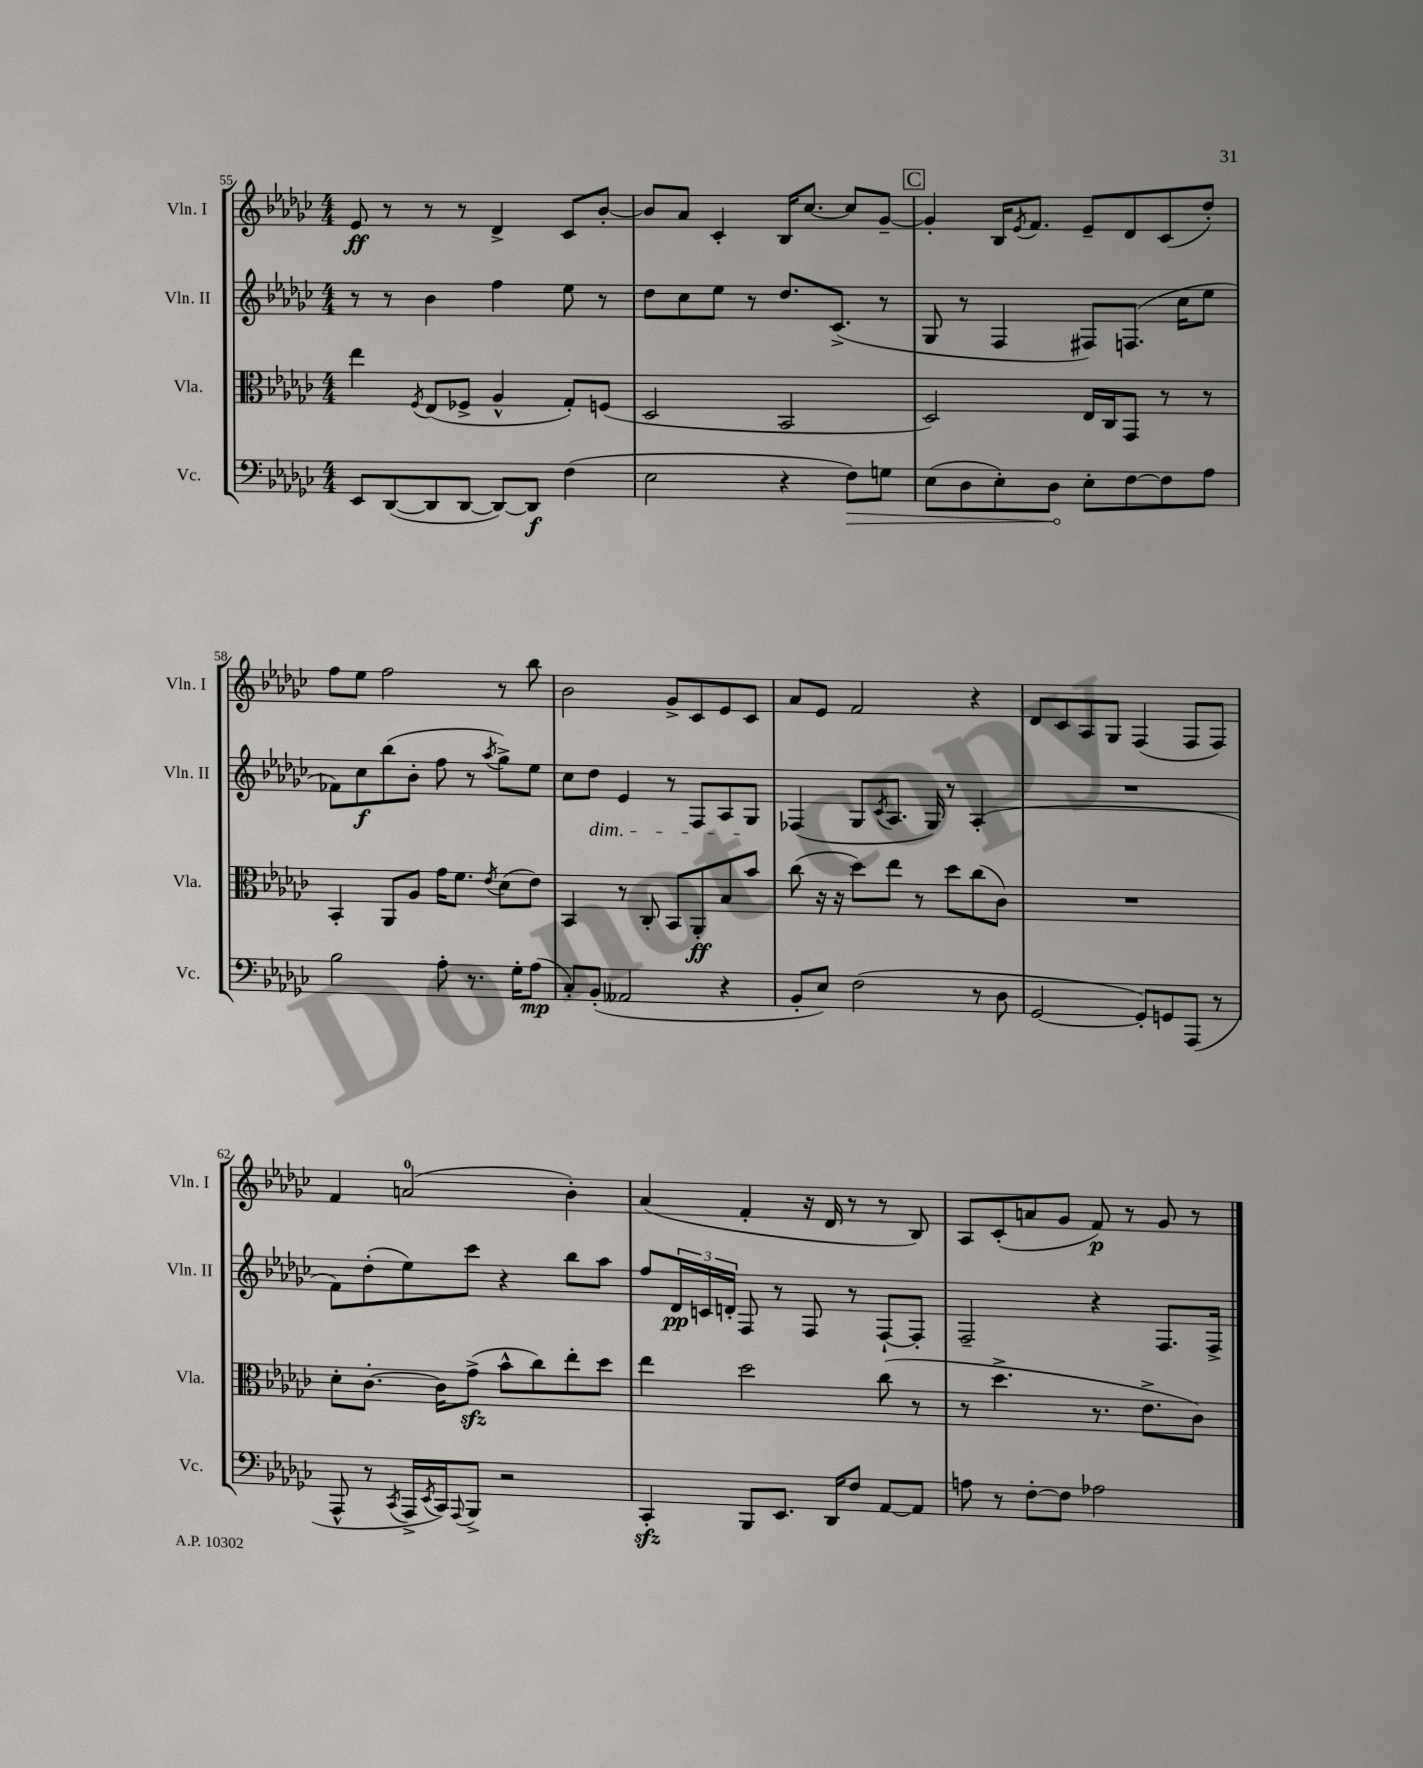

**kern	**kern	**kern	**kern
*staff4	*staff3	*staff2	*staff1
*clefF4	*clefC3	*clefG2	*clefG2
*k[b-e-a-d-g-c-]	*k[b-e-a-d-g-c-]	*k[b-e-a-d-g-c-]	*k[b-e-a-d-g-c-]
*M4/4	*M4/4	*M4/4	*M4/4
8EE-/L	4ee-\	8r	8e-/
([8DD-/	.	8r	8r
.	8qF/	.	.
8DD-/]	(8E-/L	4b-\	8r
[8DD-/J	8F-^/J	.	8r
8DD-/_L)	4A-^^/	4ff\	4d-^/
8DD-/]J	.	.	.
(4F\	8G-'/L)	8ee-\	8c-/L
.	(8F/J	8r	[8b-'/J
=	=	=	=
2E-\	2D-/	8dd-\L	8b-/]L
.	.	8cc-\	8a-/J
.	.	8ee-\J	4c-'/
.	.	8r	.
4r	2BB-/	8.dd-/L	16B-/LK
.	.	.	[8.cc-/J
.	.	(8.c-^/J	.
8F\L)	.	.	8cc-/]L
8G\J	.	8r	[8g-~/J
=	=	=	=
(8E-\L	2D-/)	8G-/	4g-'/]
8D-\	.	8r	.
8E-'\)	.	4F/	16B-/LK
.	.	.	8qe-/
.	.	.	8.f/J
8D-\J	.	.	.
8E-'\L	16E-/LL	8F#/L)	8e-~/L
.	16C-/J	.	.
[8F\	8GG-/J	(8.F/J	8d-/
8F\]	8r	.	(8c-/
.	.	16cc-\LK	.
8A-\J	8r	8ee-\J	8dd-'/J)
=	=	=	=
2B-\	4BB-'/	8f-\L)	8ff\L
.	.	8cc-\	8ee-\J
.	8AA-/L	(8bb-\	2ff\
.	8A-/J	8b-'\J	.
8A-'\	16g-\LK	8ff\	.
.	8.f\J	.	.
8.r	.	8r	.
.	8qe-/	8qaa-/	.
.	(8d-\L	8gg-^\L)	8r
16G-'\LK	.	.	.
(8A-\J	8e-\J)	8ee-\J	8bb-\
=	=	=	=
8C-'/L)	4BB-/	8cc-\L	2b-\
(8BB-'/J	.	8dd-\J	.
2AA--/	8r	4e-/	.
.	8C-'/	.	.
.	8BB-/L	8r	8g-^/L
.	8AA-'/	8F/L	8c-/
4r	8B-/	8A-/	8e-/
.	8b-/J	8G-/J	8c-/J
=	=	=	=
8BB-'/L	(8cc-\	(4F-/	8a-/L
8E-/J)	16r	.	8e-/J
.	16r	.	.
(2F\	8dd-\L)	8G-/L	2f/
.	.	8qc-/	.
.	8ee-\J	8.A-/J	.
.	8r	.	.
.	.	16G-/)	.
.	8dd-\L	8r	.
8r	(8cc-\	(4A-'/	4r
8D-\	8c-\J)	.	.
=	=	=	=
[2GG-/	1r	1r	8d-/L
.	.	.	8c-/
.	.	.	8A-/
.	.	.	8G-/J
8GG-'/]L)	.	.	(4F/
8GG/	.	.	.
(8AAA-/J	.	.	8F/L
8r	.	.	8F/J)
=	=	=	=
8AAA-^^/	8d-'\L	8f\L)	4f/
8r	[8.c-'\J	(8dd-'\	.
8qCC-/	.	.	.
16AAA-^/LL	.	8ee-\)	(2a/
8qEE-/	.	.	.
16CC-/J)	16c-\]LK	.	.
8qqAAA-/	.	.	.
8BBB-^/J	(8g-^\J	8ccc-\J	.
2r	8b-^^\L	4r	.
.	8cc-\)	.	.
.	8ee-'\	8bb-\L	4b-'\)
.	8dd-\J	8aa-\J	.
=	=	=	=
4CC-'/	4ee-\	8ff/L	(4a-/
.	.	24d-/L	.
.	.	24c/	.
.	.	24d'/JJ	.
8BBB-/L	2dd-\	8F/	4f'/
8.EE-/J	.	8r	.
.	.	8F/	16r
16DD-/LK	.	.	16d-/
8F/J	.	8r	8r
[8AA-/L	(8cc-\	[8F`/L	8r
8AA-/]J	8r	8F'/]J	8B-/)
=	=	=	=
8A\	8r	2F~/	8A-/L
8r	4.dd-^\	.	(8c-'/
[8F'\L	.	.	8a/
8F\]J	.	.	8g-/J
2A-\	8.r	4r	8f/)
.	.	.	8r
.	8.e-^\L	.	.
.	.	8.F/L	8g-/
.	8c-\J)	.	8r
.	.	16F^/Jk	.
==	==	==	==
*-	*-	*-	*-
